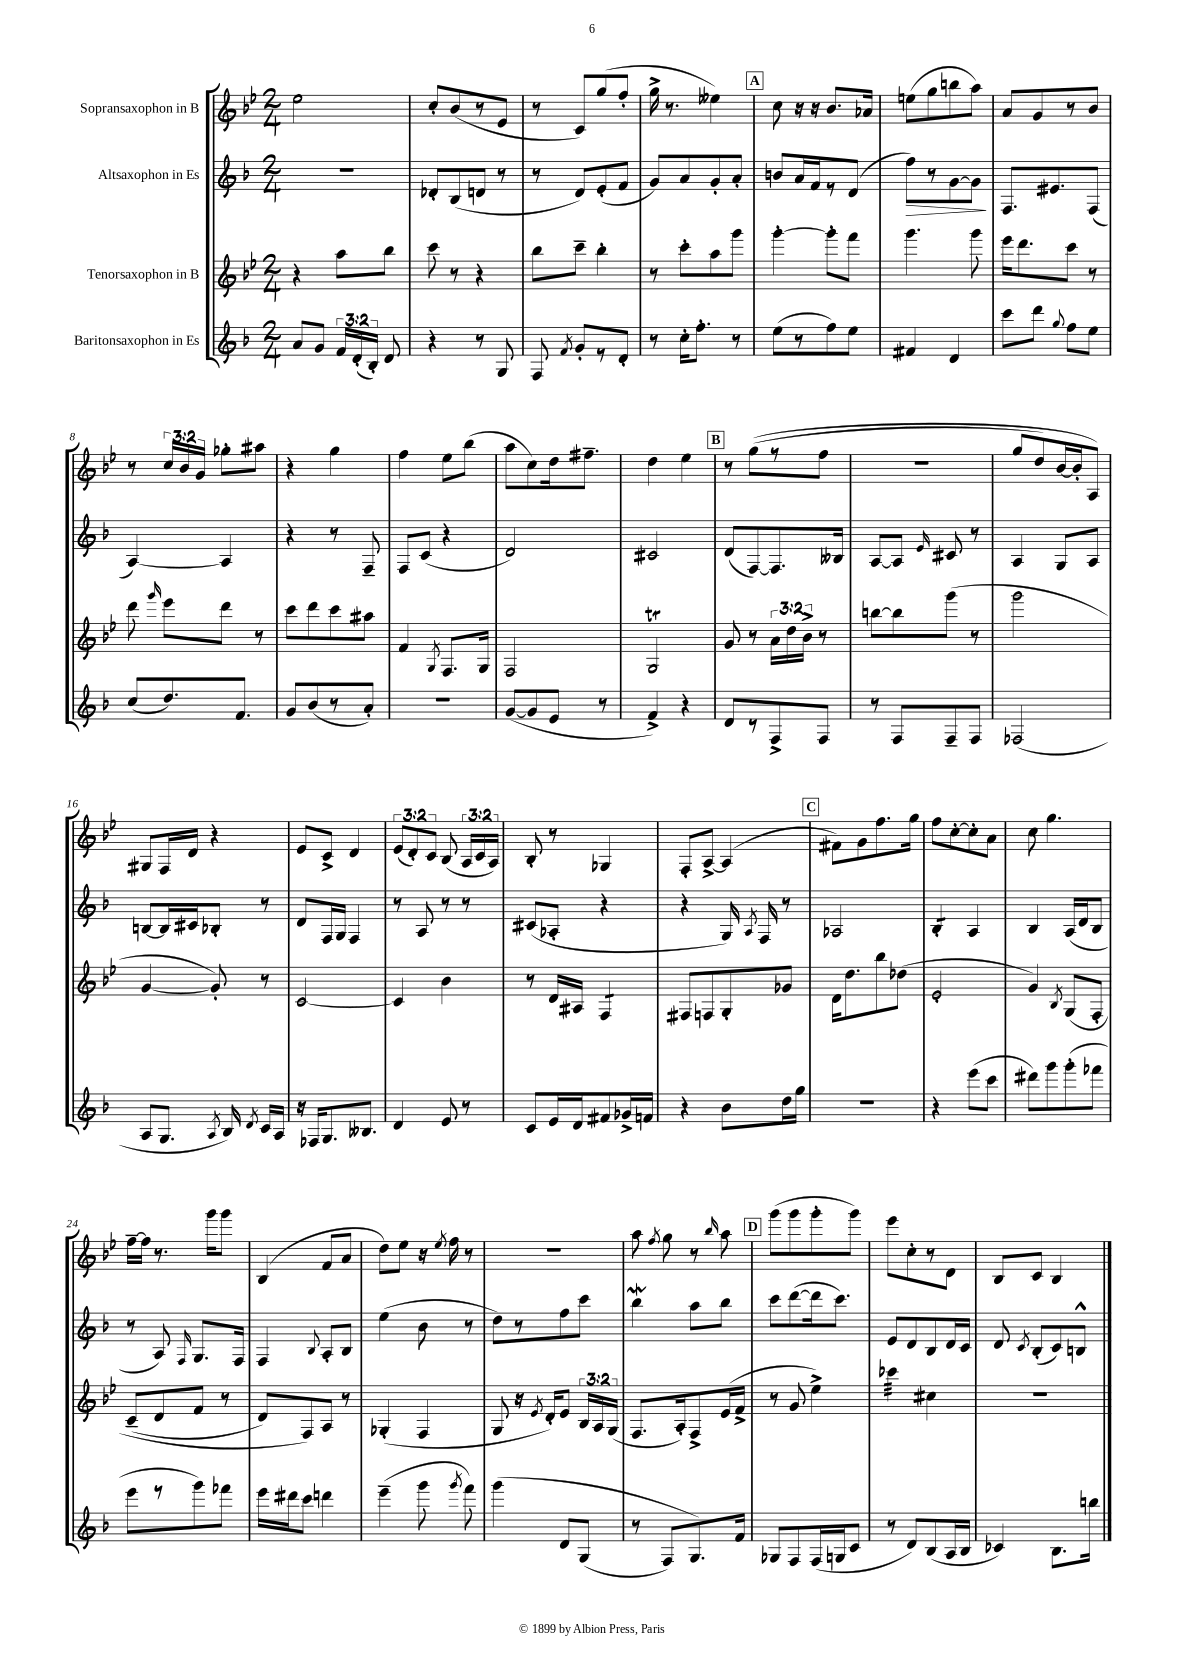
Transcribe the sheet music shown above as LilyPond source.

<<
\new StaffGroup <<
\new Staff = "s0" \with { instrumentName = "Sopransaxophon in B" } {
    \clef treble \key bes \major \numericTimeSignature \time 2/4 \override Staff.TupletNumber.text = #tuplet-number::calc-fraction-text
    \autoBeamOff ees''2 |
    c''8[-. bes'8( r8 ees'8] |
    r8 c'8[) g''8( f''8]-. |
    g''16-> r8. eeses''4) |
    \mark \markup { \box "A" } c''8 r16 r16 bes'8.[ aes'16] |
    e''8[( g''8 b''8 a''8]) |
    a'8[ g'8 r8 bes'8] |
    r8 \tuplet 3/2 { c''16[ bes'16 g'16] } ges''8[-. ais''8] |
    r4 g''4 |
    f''4 ees''8[ bes''8]( |
    a''8[ c''8) d''16 fis''8.]-- |
    d''4 ees''4 |
    \mark \markup { \box "B" } r8 g''8[(\( r8 f''8] |
    r2 |
    g''8[ d''8) bes'16~ bes'16-. a8]\) |
    gis8[ f16 d'16] r4 |
    ees'8[ c'8]-> d'4 |
    \tuplet 3/2 { ees'8[( d'8-.) c'8] } bes8( \tuplet 3/2 { a16[ c'16 a16]) } |
    bes8-. r8 ges4 |
    f8[-. a8]~-> a4( |
    \mark \markup { \box "C" } fis'8[) g'8 f''8. g''16] |
    f''8[ c''8~-. c''8-. a'8] |
    c''8 g''4. |
    f''16[~-- f''16] r8. g'''16[ g'''8] |
    bes4( f'8[ a'8] |
    d''8[) ees''8] r16 \acciaccatura { ees''8 } f''16 r8 |
    R2 |
    a''8 \acciaccatura { f''8 } g''8 r8 \grace { bes''16 } a''8 |
    \mark \markup { \box "D" } g'''8[( g'''8 g'''8-. g'''8]) |
    ees'''8[ c''8-. r8 d'8] |
    bes8[ c'8] bes4 \bar "|." |
}
\new Staff = "s1" \with { instrumentName = "Altsaxophon in Es" } {
    \clef treble \key f \major \numericTimeSignature \time 2/4
    \autoBeamOff R2 |
    des'8[-. bes8( d'8] r8 |
    r8 d'8[) e'8-.( f'8] |
    g'8[) a'8 g'8-. a'8]-. |
    \mark \markup { \box "A" } b'8[ a'16 f'16 r8 d'8]( |
    f''8[\>) r8 g'8~ g'8]\! |
    f8.[ eis'8. f8]( |
    a4~) a4 |
    r4 r8 f8-- |
    f8[ c'8]( r4 |
    d'2) |
    cis'2 |
    \mark \markup { \box "B" } d'8[( f8~) f8. beses16] |
    a8[~ a8] \grace { e'16 } cis'8 r8 |
    a4 g8[ a8] |
    b8[~ b16 cis'16 bes8]-. r8 |
    d'8[ f16 g16] f4 |
    r8 a8 r8 r8 |
    cis'8[( aes8]-. r4 |
    r4 g16) \acciaccatura { a8 } f16 r8 |
    \mark \markup { \box "C" } aes2 |
    bes4:8-. a4 |
    bes4 a16[( d'16 bes8] |
    r8 a8) \grace { f16 } g8.[ f16] |
    f4 \appoggiatura { bes8 } a8[-. bes8] |
    e''4( bes'8 r8 |
    d''8[) r8 f''8 c'''8] |
    bes''4\mordent a''8[ bes''8] |
    \mark \markup { \box "D" } c'''8[ d'''8~( d'''16 c'''8.]) |
    e'8[ d'8 bes8 d'16 c'16] |
    d'8 \acciaccatura { c'8 } bes8[-.( c'8) b8]-^ \bar "|." |
}
\new Staff = "s2" \with { instrumentName = "Tenorsaxophon in B" } {
    \clef treble \key bes \major \numericTimeSignature \time 2/4 \override Staff.TupletNumber.text = #tuplet-number::calc-fraction-text
    \autoBeamOff r4 a''8[ bes''8] |
    c'''8 r8 r4 |
    bes''8[ c'''8]-- bes''4-. |
    r8 c'''8[-. a''8 g'''8] |
    \mark \markup { \box "A" } g'''4~-. g'''8[-. f'''8] |
    g'''4. g'''8 |
    ees'''16[ d'''8. c'''8] r8 |
    d'''8 \grace { g'''16 } ees'''8[ d'''8] r8 |
    c'''8[ d'''8 c'''8 ais''8] |
    f'4 \acciaccatura { g8 } f8.[ g16] |
    f2 |
    g2\trill |
    \mark \markup { \box "B" } g'8 r8 \tuplet 3/2 { a'16[ d''16 bes'16]-> } r8 |
    b''8[~ b''8 g'''8]( r8 |
    g'''2 |
    g'4~ g'8-.) r8 |
    c'2~ |
    c'4 bes'4 |
    r8 d'16[ ais16] f4:8 |
    fis8[ f8 g8-. ges'8] |
    \mark \markup { \box "C" } d'16[ d''8. bes''8 des''8]( |
    ees'2-. |
    g'4) \acciaccatura { bes8 } g8[\( f8]-. |
    c'8[--( d'8 f'8] r8 |
    d'8[) f8\) a8] r8 |
    ges4-.( f4 |
    g8 r16 \acciaccatura { ees'8 } d'16[-.) ees'8] \tuplet 3/2 { bes16[ a16 g16]( } |
    f8.[ a16-.) f8-> ees'16( f'16]-> |
    \mark \markup { \box "D" } r8 g'8 ees''4->) |
    ces'''4:32 cis''4 |
    R2 \bar "|." |
}
\new Staff = "s3" \with { instrumentName = "Baritonsaxophon in Es" } {
    \clef treble \key f \major \numericTimeSignature \time 2/4 \override Staff.TupletNumber.text = #tuplet-number::calc-fraction-text
    \autoBeamOff a'8[ g'8] \tuplet 3/2 { f'16[ d'16-.( bes16]-.) } d'8 |
    r4 r8 g8 |
    f8 \acciaccatura { f'8 } g'8[-. r8 d'8]-. |
    r8 c''16[-. f''8.]-. r8 |
    \mark \markup { \box "A" } e''8[( r8 f''8) e''8] |
    fis'4 d'4 |
    c'''8[ d'''8] \appoggiatura { g''8 } f''8[ e''8] |
    c''8[( d''8.) f'8.] |
    g'8[ bes'8( r8 a'8]-.) |
    r2 |
    g'8[~( g'8 e'8] r8 |
    f'4->) r4 |
    \mark \markup { \box "B" } d'8[ r8 f8-> f8] |
    r8 f8[ f8-- f8] |
    fes2( |
    a8[ g8.] \acciaccatura { a8 } bes16) \acciaccatura { d'8 } c'16[ a16] |
    r16 fes16[ g8. beses8.] |
    d'4 e'8 r8 |
    c'8[ e'16 d'16 fis'8 ges'16-> f'16] |
    r4 bes'8[ d''16 g''16] |
    \mark \markup { \box "C" } r2 |
    r4 e'''8[( c'''8] |
    dis'''8[) g'''8 g'''8-.( fes'''8] |
    e'''8[ r8 g'''8) fes'''8] |
    e'''16[ dis'''16 c'''8] d'''4 |
    e'''4--( g'''8 \acciaccatura { g'''8 } f'''8) |
    g'''4\( d'8[ g8]( |
    r8 f8[) g8.\) f'16] |
    \mark \markup { \box "D" } ges8[ f8 f16( g16 c'8] |
    r8 d'8[) bes8( a16 bes16] |
    ces'4) bes8.[ b''16] \bar "|." |
}
>>
>>
